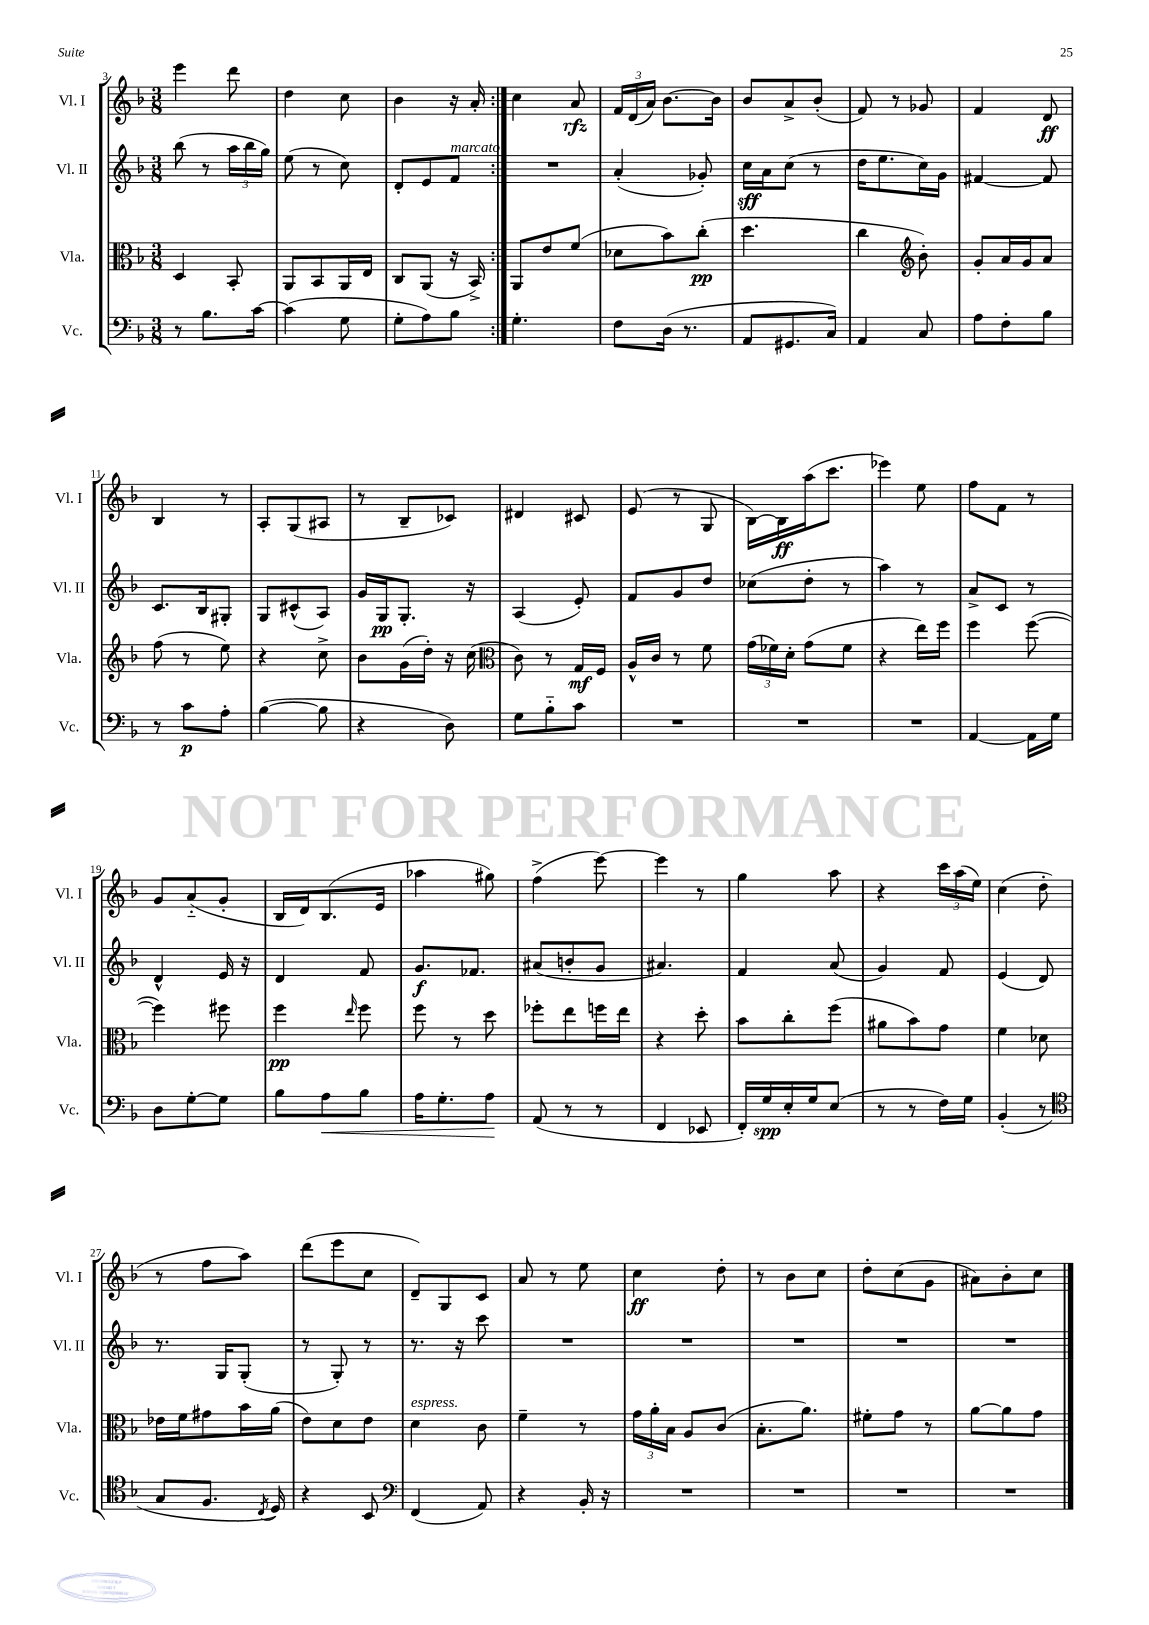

**kern	**dynam	**kern	**dynam	**kern	**dynam	**kern	**dynam
*part4	*part4	*part3	*part3	*part2	*part2	*part1	*part1
*staff4	*staff4	*staff3	*staff3	*staff2	*staff2	*staff1	*staff1
*I"Vc.	*	*I"Vla.	*	*I"Vl. II	*	*I"Vl. I	*
*I'Vc.	*	*I'Vla.	*	*I'Vl. II	*	*I'Vl. I	*
*clefF4	*	*clefC3	*	*clefG2	*	*clefG2	*
*k[b-]	*	*k[b-]	*	*k[b-]	*	*k[b-]	*
*M3/8	*	*M3/8	*	*M3/8	*	*M3/8	*
=3	=3	=3	=3	=3	=3	=3	=3
8r	.	4D/	.	(8bb-\	.	4eee\	.
8.B-\L	.	.	.	8r	.	.	.
.	.	8BB-'/	.	24aa\LL	.	8ddd\	.
.	.	.	.	24bb-\	.	.	.
[16c\Jk	.	.	.	.	.	.	.
.	.	.	.	24gg\JJ)	.	.	.
=4	=4	=4	=4	=4	=4	=4	=4
(4c\]	.	8AA/L	.	(8ee\	.	4dd\	.
.	.	8BB-/	.	8r	.	.	.
8G\	.	16AA/L	.	8cc\)	.	8cc\	.
.	.	16E/JJ	.	.	.	.	.
=5	=5	=5	=5	=5	=5	=5	=5
8G'\L	.	8C/L	.	8d'/L	.	4b-\	.
8A\)	.	(8AA/J	.	8e/	.	.	.
!	!	!	!	!LO:TX:a:i:t=marcato	!	!	!
8B-\J	.	16r	.	8f/J	.	16r	.
.	.	16BB-^/)	.	.	.	16a'/	.
=6:|!	=6:|!	=6:|!	=6:|!	=6:|!	=6:|!	=6:|!	=6:|!
4.G'\	.	8AA/L	.	4.r	.	4cc\	.
.	.	8e/	.	.	.	.	.
.	.	(8f/J	.	.	.	8a/	rfz
=7	=7	=7	=7	=7	=7	=7	=7
8F\L	.	8d-X\L	.	(4a'/	.	24f/LL	.
.	.	.	.	.	.	(24d/	.
.	.	.	.	.	.	24a/JJ)	.
(16D\Jk	.	8b-\)	.	.	.	[8.b-\L	.
8.r	.	.	.	.	.	.	.
.	.	(8cc'\J	pp	8g-X'/)	.	.	.
.	.	.	.	.	.	16b-\Jk]	.
=8	=8	=8	=8	=8	=8	=8	=8
8AA/L	.	4.dd\	.	16cc\LL	sff	8b-/L	.
.	.	.	.	16a\J	.	.	.
8.GG#X/	.	.	.	(8cc\J	.	8a^/	.
.	.	.	.	8r	.	(8b-'/J	.
16C/Jk)	.	.	.	.	.	.	.
=9	=9	=9	=9	=9	=9	=9	=9
4AA/	.	4cc\	.	16dd\KL	.	8f/)	.
.	.	.	.	8.ee\	.	.	.
.	.	.	.	.	.	8r	.
*	*	*clefG2	*	*	*	*	*
8C/	.	8b-'\)	.	16cc\L)	.	8g-X/	.
.	.	.	.	16g\JJ	.	.	.
=10	=10	=10	=10	=10	=10	=10	=10
8A\L	.	8g'/L	.	[4f#X/	.	4f/	.
8F'\	.	16a/L	.	.	.	.	.
.	.	16g/J	.	.	.	.	.
8B-\J	.	8a/J	.	8f#/]	.	8d/	ff
!!LO:LB:g=z
=11	=11	=11	=11	=11	=11	=11	=11
8r	.	(8ff\	.	8.c/L	.	4B-/	.
8c\L	p	8r	.	.	.	.	.
.	.	.	.	16B-/k	.	.	.
8A'\J	.	8ee\)	.	8G#X'/J	.	8r	.
=12	=12	=12	=12	=12	=12	=12	=12
([4B-\	.	4r	.	8G/L	.	8A'/L	.
.	.	.	.	(8c#X^^/	.	(8G/	.
8B-\]	.	8cc^\	.	8A/J)	.	8A#X/J	.
=13	=13	=13	=13	=13	=13	=13	=13
4r	.	8b-\L	.	16g/LL	.	8r	.
.	.	.	.	16G/J	pp	.	.
.	.	(16g\L	.	8.G'/J	.	8B-~/L	.
.	.	16dd'\JJ)	.	.	.	.	.
8D\)	.	16r	.	.	.	8c-X/J)	.
.	.	(16cc\	.	16r	.	.	.
=14	=14	=14	=14	=14	=14	=14	=14
*	*	*clefC3	*	*	*	*	*
8G\L	.	8c\)	.	(4A/	.	4d#X/	.
8B-\	.	8r	.	.	.	.	.
8c\J	.	16G/LL	mf	8e'/)	.	8c#X/	.
.	.	16F/JJ	.	.	.	.	.
=15	=15	=15	=15	=15	=15	=15	=15
4.r	.	16A^^/LL	.	8f/L	.	(8e/	.
.	.	16c/JJ	.	.	.	.	.
.	.	8r	.	8g/	.	8r	.
.	.	8f\	.	8dd/J	.	8G/	.
=16	=16	=16	=16	=16	=16	=16	=16
4.r	.	(24g\LL	.	(8cc-X\L	.	[16B-\LL)	.
.	.	24f-X\)	.	.	.	.	.
.	.	.	.	.	.	16B-\]	ff
.	.	24d'\JJ	.	.	.	.	.
.	.	(8g\L	.	8dd'\J	.	(16aa\J	.
.	.	.	.	.	.	8.ccc\J	.
.	.	8f-\J	.	8r	.	.	.
=17	=17	=17	=17	=17	=17	=17	=17
4.r	.	4r	.	4aa\)	.	4eee-X\)	.
.	.	16ee\LL)	.	8r	.	8ee\	.
.	.	16ff\JJ	.	.	.	.	.
=18	=18	=18	=18	=18	=18	=18	=18
[4AA/	.	4ff\	.	8a^/L	.	8ff\L	.
.	.	.	.	8c/J	.	8f\J	.
16AA\LL]	.	([8ff\	.	8r	.	8r	.
16G\JJ	.	.	.	.	.	.	.
!!LO:LB:g=z
=19	=19	=19	=19	=19	=19	=19	=19
8D\L	.	4ff\])	.	4d^^/	.	8g/L	.
[8G'\	.	.	.	.	.	(8a/	.
8G\J]	.	8ff#X\	.	16e/	.	8g'/J	.
.	.	.	.	16r	.	.	.
=20	=20	=20	=20	=20	=20	=20	=20
8B-\L	.	4ff\	pp	4d/	.	16B-/LL	.
.	.	.	.	.	.	16d/J)	.
!	!LO:HP:b	!	!	!	!	!	!
8A\	<	.	.	.	.	(8.B-/	.
.	.	16qqee/	.	.	.	.	.
8B-\J	.	8ff\	.	8f/	.	.	.
.	.	.	.	.	.	16e/Jk	.
=21	=21	=21	=21	=21	=21	=21	=21
16A\KL	.	8ff\	.	8.g/L	f	4aa-X\	.
8.G'\	.	.	.	.	.	.	.
.	.	8r	.	.	.	.	.
.	.	.	.	8.f-X/J	.	.	.
8A\J	.	8dd\	.	.	.	8gg#X\)	.
.	[	.	.	.	.	.	.
=22	=22	=22	=22	=22	=22	=22	=22
(8AA/	.	8ff-X'\L	.	(8a#X/L	.	(4ff^\	.
8r	.	8ee\	.	8bn'/	.	.	.
8r	.	16ffn\L	.	8g/J	.	[8eee\)	.
.	.	16ee\JJ	.	.	.	.	.
=23	=23	=23	=23	=23	=23	=23	=23
4FF/	.	4r	.	4.a#X/)	.	4eee\]	.
8EE-X/	.	8dd'\	.	.	.	8r	.
=24	=24	=24	=24	=24	=24	=24	=24
16FF'/LL)	.	8b-\L	.	4f/	.	4gg\	.
16G/	spp	.	.	.	.	.	.
16E'/	.	8cc'\	.	.	.	.	.
16G/J	.	.	.	.	.	.	.
(8E/J	.	(8ff\J	.	(8a/	.	8aa\	.
=25	=25	=25	=25	=25	=25	=25	=25
8r	.	8a#X\L	.	4g/)	.	4r	.
8r	.	8b-\)	.	.	.	.	.
16F\LL)	.	8g\J	.	8f/	.	24ccc\LL	.
.	.	.	.	.	.	(24aa\	.
16G\JJ	.	.	.	.	.	.	.
.	.	.	.	.	.	24ee\JJ)	.
=26	=26	=26	=26	=26	=26	=26	=26
(4BB-'/	.	4f\	.	(4e/	.	(4cc\	.
8r	.	8d-X\	.	8d/)	.	8dd'\	.
!!LO:LB:g=z
=27	=27	=27	=27	=27	=27	=27	=27
*clefC4	*	*	*	*	*	*	*
8G/L	.	16e-X\LL	.	8.r	.	8r	.
.	.	16f\J	.	.	.	.	.
8.F/J	.	8g#X\	.	.	.	8ff\L	.
.	.	.	.	16G/KL	.	.	.
.	.	16b-\L	.	(8G'/J	.	8aa\J)	.
8qC/	.	.	.	.	.	.	.
16D/)	.	(16a\JJ	.	.	.	.	.
=28	=28	=28	=28	=28	=28	=28	=28
4r	.	8e\L)	.	8r	.	(8ddd\L	.
.	.	8d\	.	8G'/)	.	8eee\	.
8BB-/	.	8e\J	.	8r	.	8cc\J	.
=29	=29	=29	=29	=29	=29	=29	=29
*clefF4	*	*	*	*	*	*	*
!	!	!LO:TX:a:i:t=espress.	!	!	!	!	!
(4FF/	.	4d\	.	8.r	.	8d~/L)	.
.	.	.	.	.	.	8G/	.
.	.	.	.	16r	.	.	.
8AA/)	.	8c\	.	8ccc\	.	8c/J	.
=30	=30	=30	=30	=30	=30	=30	=30
4r	.	4f~\	.	4.r	.	8a/	.
.	.	.	.	.	.	8r	.
16BB-'/	.	8r	.	.	.	8ee\	.
16r	.	.	.	.	.	.	.
=31	=31	=31	=31	=31	=31	=31	=31
4.r	.	24g\LL	.	4.r	.	4cc\	ff
.	.	24a'\	.	.	.	.	.
.	.	24B-\JJ	.	.	.	.	.
.	.	8A/L	.	.	.	.	.
.	.	(8c/J	.	.	.	8dd'\	.
=32	=32	=32	=32	=32	=32	=32	=32
4.r	.	8.B-'\L	.	4.r	.	8r	.
.	.	.	.	.	.	8b-\L	.
.	.	8.a\J)	.	.	.	.	.
.	.	.	.	.	.	8cc\J	.
=33	=33	=33	=33	=33	=33	=33	=33
4.r	.	8f#X'\L	.	4.r	.	8dd'\L	.
.	.	8g\J	.	.	.	(8cc\	.
.	.	8r	.	.	.	8g\J	.
=34	=34	=34	=34	=34	=34	=34	=34
4.r	.	[8a\L	.	4.r	.	8a#X\L)	.
.	.	8a\]	.	.	.	8b-'\	.
.	.	8g\J	.	.	.	8cc\J	.
==	==	==	==	==	==	==	==
*-	*-	*-	*-	*-	*-	*-	*-
